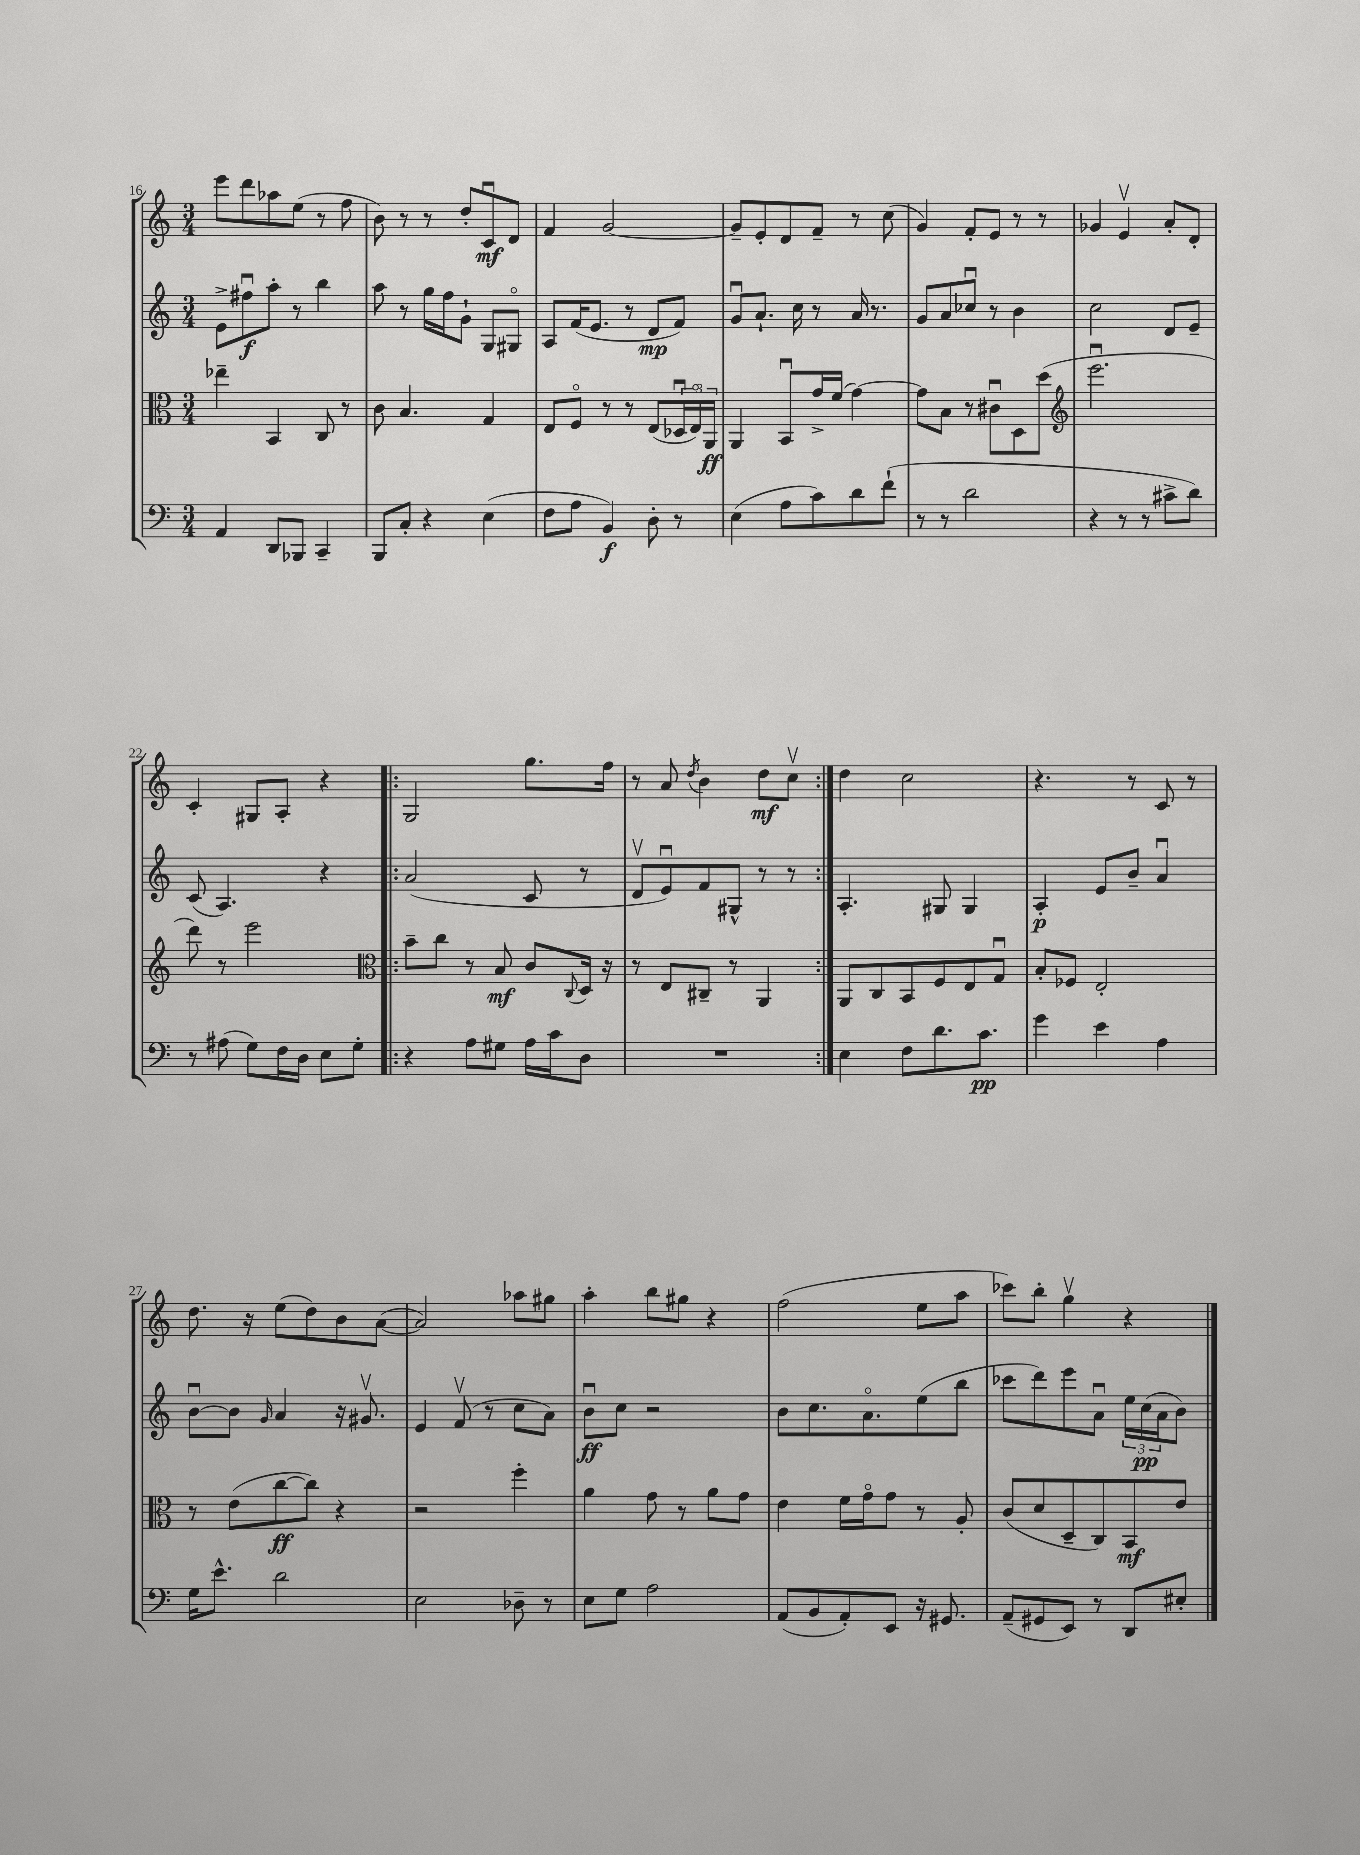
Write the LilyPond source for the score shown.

<<
\new StaffGroup <<
\new Staff = "s0" {
    \clef treble \key c \major \numericTimeSignature \time 3/4
    e'''8 d'''8 aes''8 e''8( r8 f''8 |
    b'8) r8 r8 d''8-. c'8\downbow\mf d'8 |
    f'4 g'2~ |
    g'8-- e'8-. d'8 f'8-- r8 c''8( |
    g'4) f'8-. e'8 r8 r8 |
    ges'4 e'4\upbow a'8-. d'8-. |
    c'4-. gis8 a8-. r4 |
    \repeat volta 2 { g2 g''8. f''16 |
    r8 a'8 \acciaccatura { d''8 } b'4 d''8\mf c''8\upbow | }
    d''4 c''2 |
    r4. r8 c'8 r8 |
    d''8. r16 e''8( d''8) b'8 a'8~( |
    a'2) aes''8 gis''8 |
    a''4-. b''8 gis''8 r4 |
    f''2( e''8 a''8 |
    ces'''8) b''8-. g''4\upbow r4 \bar "|." |
}
\new Staff = "s1" {
    \clef treble \key c \major \numericTimeSignature \time 3/4
    e'8-> fis''8\downbow\f a''8-. r8 b''4 |
    a''8 r8 g''16 f''16 g'8-! g8 gis8\flageolet |
    a8 f'16( e'8. r8 d'8\mp f'8) |
    g'8\downbow a'8.-! c''16 r8 a'16 r8. |
    g'8 a'8 ces''8\downbow r8 b'4 |
    c''2 d'8 e'8-- |
    c'8( a4.) r4 |
    \repeat volta 2 { a'2( c'8 r8 |
    d'8\upbow e'8\downbow) f'8 gis8-^ r8 r8 | }
    a4.-. gis8 gis4 |
    a4-.\p e'8 b'8-- a'4\downbow |
    b'8~\downbow b'8 \grace { g'16 } a'4 r16 gis'8.\upbow |
    e'4 f'8\upbow( r8 c''8 a'8) |
    b'8\downbow\ff c''8 r2 |
    b'8 c''8. a'8.\flageolet e''8( b''8 |
    ces'''8 d'''8) e'''8 a'8\downbow \tuplet 3/2 { e''16 c''16\pp( a'16 } b'8) \bar "|." |
}
\new Staff = "s2" {
    \clef alto \key c \major \numericTimeSignature \time 3/4
    ees''4-- b,4 c8 r8 |
    c'8 b4. g4 |
    e8 f8\flageolet r8 r8 e8( \tuplet 3/2 { des16\downbow e16\flageolet) a,16\ff } |
    a,4 b,8\downbow g'16-> f'16( g'4~) |
    g'8 b8 r8 cis'8\downbow d8 d''8( |
    \clef treble e'''2.\downbow |
    d'''8) r8 e'''2 |
    \repeat volta 2 { \clef alto b'8-- c''8 r8 b8\mf c'8 \appoggiatura { c8 } d16 r16 |
    r8 e8 cis8-- r8 a,4 | }
    a,8 c8 b,8 f8 e8 g8\downbow |
    b8-. fes8 e2-. |
    r8 e'8( c''8~\ff c''8) r4 |
    r2 f''4-. |
    a'4 g'8 r8 a'8 g'8 |
    e'4 f'16 g'16\flageolet g'8 r8 a8-. |
    c'8( d'8 d8-- c8) b,8\mf e'8 \bar "|." |
}
\new Staff = "s3" {
    \clef bass \key c \major \numericTimeSignature \time 3/4
    a,4 d,8 bes,,8 c,4-- |
    b,,8 c8-. r4 e4( |
    f8 a8 b,4\f) d8-. r8 |
    e4( a8 c'8) d'8 f'8-!( |
    r8 r8 d'2 |
    r4 r8 r8 cis'8-> d'8) |
    r8 ais8( g8) f16 d16 e8 g8-. |
    \repeat volta 2 { r4 a8 gis8 a16 c'16 d8 |
    R2. | }
    e4 f8 d'8. c'8.\pp |
    g'4 e'4 a4 |
    g16 e'8.-^ d'2 |
    e2 des8-- r8 |
    e8 g8 a2 |
    a,8( b,8 a,8-.) e,8 r16 gis,8. |
    a,8--( gis,8 e,8) r8 d,8 eis8-. \bar "|." |
}
>>
>>
\layout { \context { \Score currentBarNumber = #16 } }
